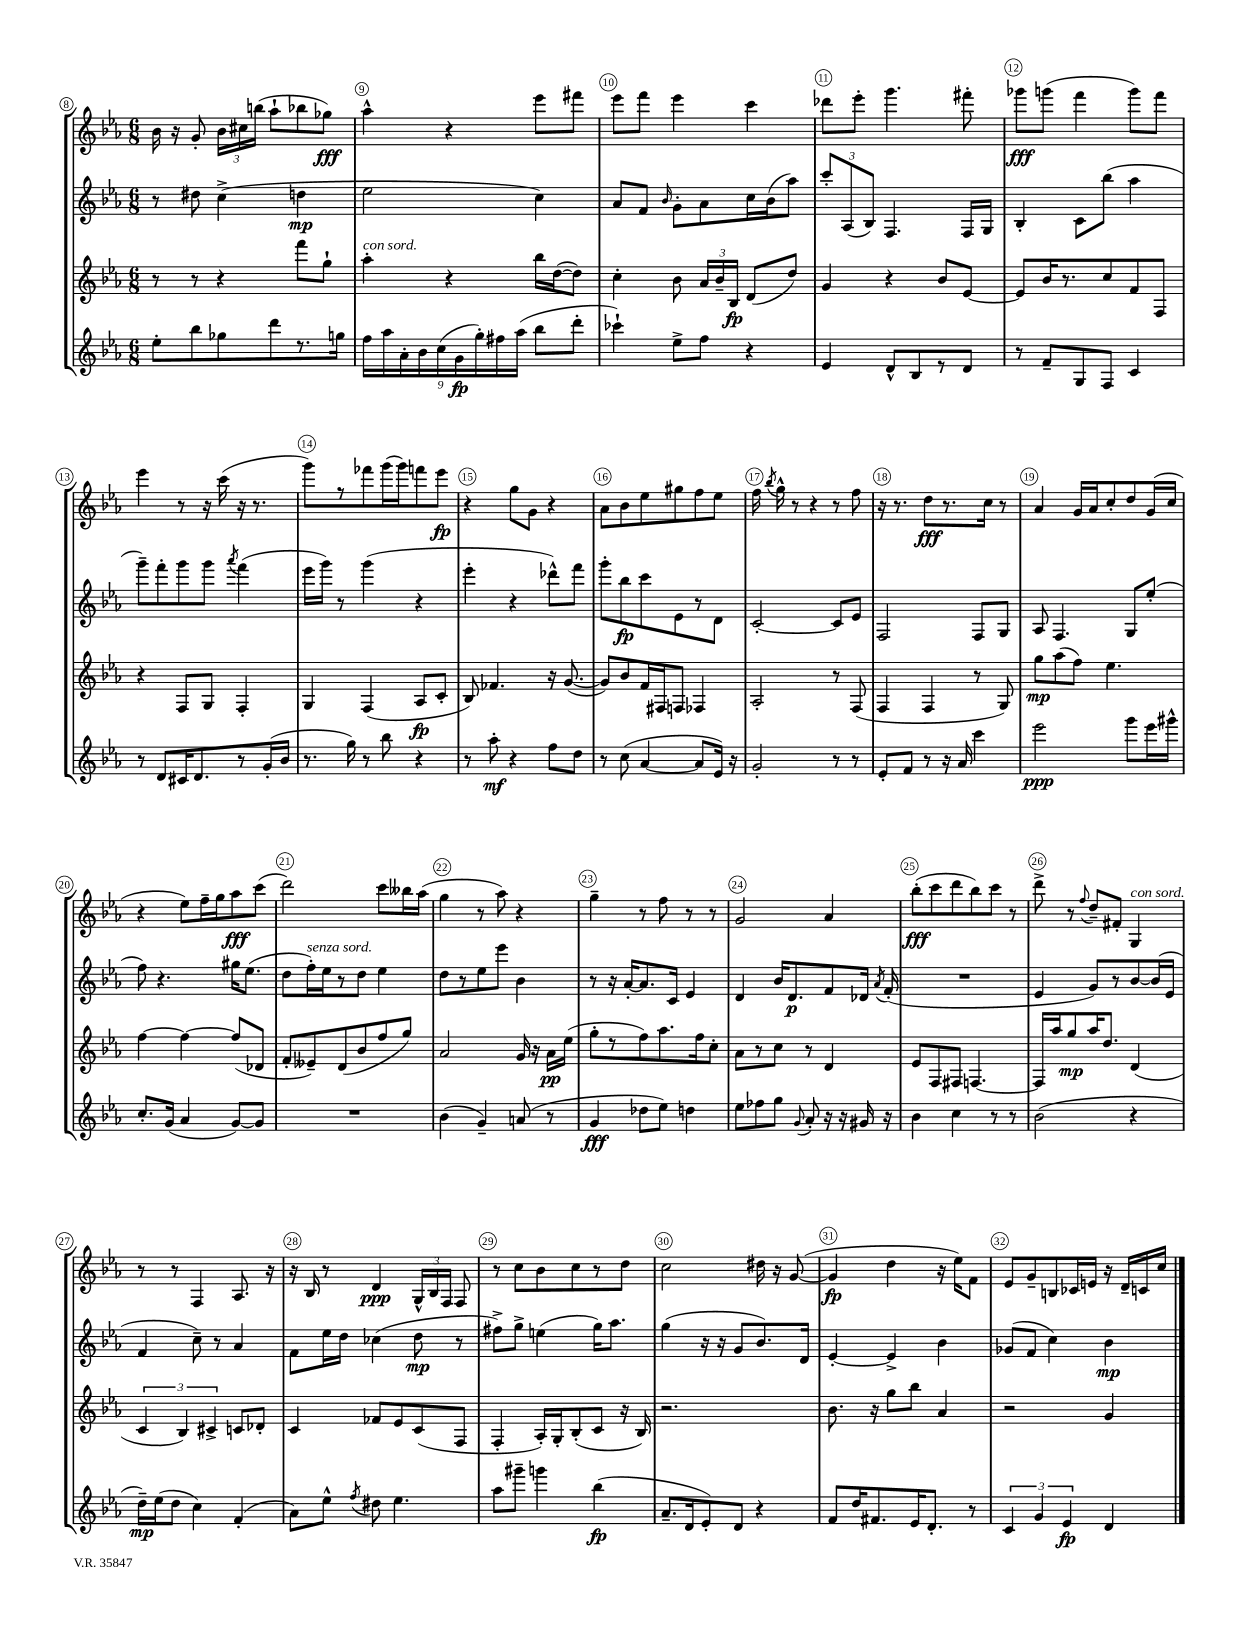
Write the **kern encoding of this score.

**kern	**kern	**kern	**kern
*staff4	*staff3	*staff2	*staff1
*clefG2	*clefG2	*clefG2	*clefG2
*k[b-e-a-]	*k[b-e-a-]	*k[b-e-a-]	*k[b-e-a-]
*M6/8	*M6/8	*M6/8	*M6/8
8ee-'	8r	8r	16b-
.	.	.	16r
8bb-	8r	8dd#	8g'
8gg-	4r	(4cc^	24b-
.	.	.	24cc#
.	.	.	(24bb
8ddd	.	.	8aa-`
8.r	8fff	4dd	8bb-
.	8gg`	.	8gg-)
16gg	.	.	.
=	=	=	=
18ff	4aa-'	2ee-	4aa-^^
18aa-	.	.	.
18a-'	.	.	.
18b-	.	.	.
(18cc	.	.	.
.	4r	.	4r
18g	.	.	.
18gg')	.	.	.
18ff#	.	.	.
(18aa-	.	.	.
8bb-	16bb-	4cc)	8eee-
.	([16dd	.	.
8ddd'	8dd])	.	8fff#
=	=	=	=
4ccc-`)	4cc'	8a-	8eee-
.	.	8f	8fff
.	.	16qqb-	.
8ee-^	8b-	8g'	4eee-
8ff	24a-	8a-	.
.	24b-~	.	.
.	24B-	.	.
4r	(8d	16cc	4ccc
.	.	(16b-	.
.	8dd)	8aa-)	.
=	=	=	=
4e-	4g	12ccc'	8ddd-
.	.	(12A-	.
.	.	.	8eee-'
.	.	12B-)	.
8d^^	4r	4.F	4.ggg
8B-	.	.	.
8r	8b-	.	.
8d	[8e-	16F	8fff#'
.	.	16G	.
=	=	=	=
8r	8e-]	4B-'	8ggg-
8f~	16b-	.	(8ggg
.	8.r	.	.
8G	.	8c	4fff
8F	8cc	(8bb-	.
4c	8f	4aa-	8ggg)
.	8F	.	8fff
=	=	=	=
8r	4r	8ggg~)	4eee-
8d	.	8fff'	.
16c#	8F	8ggg	8r
8.d	.	.	.
.	8G	8ggg	16r
.	.	.	(16ccc
.	.	8qaaa-	.
8r	4F'	(4fff	16r
.	.	.	8.r
(16g'	.	.	.
16b-	.	.	.
=	=	=	=
8.r	4G	16eee-	8ggg)
.	.	16ggg)	.
.	.	8r	8r
16gg)	.	.	.
8r	(4F	(4ggg	8fff-
8bb-	.	.	(16ggg
.	.	.	16ggg)
4r	8A-	4r	8fff
.	8c'	.	8eee-
=	=	=	=
8r	8B-)	4eee-'	4r
8aa-'	4.f-	.	.
4r	.	4r	8gg
.	.	.	8g
8ff	16r	8ddd-^^)	4r
.	([8.g	.	.
8dd	.	8fff	.
=	=	=	=
8r	8g])	8ggg'	8a-
(8cc	8b-	8bb-	8b-
[4a-	16f	8ccc	8ee-
.	16F#	.	.
.	8F	8e-	8gg#
8a-]	4F-	8r	8ff
16e-)	.	8d	8ee-
16r	.	.	.
=	=	=	=
2g'	2A-'	[2c'	16ff
.	.	.	8qbb-
.	.	.	16gg^^
.	.	.	8r
.	.	.	4r
8r	8r	8c]	8r
8r	(8F	8e-	8ff
=	=	=	=
8e-'	4F	2F	16r
.	.	.	8.r
8f	.	.	.
8r	4F	.	8dd
16r	.	.	8.r
16a-	.	.	.
4ccc	8r	8F	.
.	.	.	16cc
.	8G)	8G	8r
=	=	=	=
2eee-	8gg	8A-	4a-
.	(8aa-	4.F	.
.	8ff)	.	16g
.	.	.	16a-
.	4.ee-	.	8cc'
8ggg	.	8G	8dd
16eee-	.	(8ee-'	(16g
16ggg#^^	.	.	16cc
=	=	=	=
8.cc'	[4ff	8ff)	4r
.	.	4.r	.
(16g	.	.	.
4a-	4ff_	.	8ee-)
.	.	.	16ff~
.	.	.	16gg
[8g)	(8ff]	16gg#	8aa-
.	.	(8.ee-	.
8g]	8d-	.	(8ccc
=	=	=	=
2.r	8f'	8dd	2ddd)
.	8e--~)	16ff')	.
.	.	16ee-	.
.	(8d	8r	.
.	8b-	8dd	.
.	8ff	4ee-	8ccc
.	8gg)	.	16bb--
.	.	.	(16aa-
=	=	=	=
(4b-	2a-	8dd	4gg
.	.	8r	.
4g~)	.	8ee-	8r
.	.	8eee-	8aa-)
(8a	16g	4b-	4r
.	16r	.	.
8r	16a-	.	.
.	(16ee-	.	.
=	=	=	=
4g	8gg'	8r	4gg~
.	8r	16r	.
.	.	[16a-'	.
8dd-	8ff)	8.a-]	8r
8ee-)	8.aa-	.	8ff
.	.	16c	.
4dd	.	4e-	8r
.	16ff	.	.
.	8cc'	.	8r
=	=	=	=
8ee-	8a-	4d	2g
8ff-	8r	.	.
8gg	8cc	16b-	.
.	.	8.d	.
8qqg	.	.	.
8a-'	8r	.	.
16r	4d	8f	4a-
16r	.	.	.
16g#	.	16d-	.
.	.	8qa-	.
16r	.	(16f'	.
=	=	=	=
4b-	8e-	2.r	(8bb-'
.	8F	.	8ccc
4cc	8F#	.	8ddd
.	[4.F	.	8bb-)
8r	.	.	8ccc
8r	.	.	8r
=	=	=	=
(2b-	16F]	4e-	8ddd^
.	16aa-	.	.
.	8gg	.	8r
.	.	.	8qqff
.	16aa-	8g)	8dd~
.	8.dd	.	.
.	.	8r	8f#'
4r	(4d	[8b-	4G
.	.	(16b-]	.
.	.	16e-	.
=	=	=	=
16dd~)	6c	4f	8r
(16ee-	.	.	.
8dd	.	.	8r
.	6B-)	.	.
4cc)	.	8cc~)	4F
.	6c#^	.	.
.	.	8r	.
(4f'	8c	4a-	8.A-
.	8d-'	.	.
.	.	.	16r
=	=	=	=
8a-)	4c	8f	16r
.	.	.	16B-
8ee-^^	.	16ee-	8r
.	.	16dd	.
8qff	.	.	.
8dd#	8f-	(4cc-	4d
4.ee-	8e-	.	.
.	(8c	8dd	24G^^
.	.	.	24B-
.	.	.	24F
.	8F	8r	8F
=	=	=	=
8aa-	4F'	8ff#^)	8r
8ggg#~	.	8gg^	8cc
4ggg	16A-')	(4ee	8b-
.	16G'	.	.
.	(8B-'	.	8cc
(4bb-	8c	16gg)	8r
.	.	8.aa-	.
.	16r	.	8dd
.	16B-)	.	.
=	=	=	=
8.a-~	2.r	(4gg	2cc
16d	.	.	.
8e-')	.	16r	.
.	.	16r	.
8d	.	8g	.
4r	.	8.b-)	16dd#
.	.	.	16r
.	.	.	([8g
.	.	16d	.
=	=	=	=
8f	8.b-	[4e-'	4g]
16dd	.	.	.
8.f#	16r	.	.
.	8gg	4e-^]	4dd
16e-	8bb-	.	.
8.d'	.	.	.
.	4a-	4b-	16r
.	.	.	16ee-)
8r	.	.	8f
=	=	=	=
6c	2r	(8g-	8e-
.	.	8f	8g~
6g	.	.	.
.	.	4cc)	8B
6e-	.	.	.
.	.	.	16c-
.	.	.	16e
4d	4g	4b-	16r
.	.	.	16d~
.	.	.	16c
.	.	.	16cc
==	==	==	==
*-	*-	*-	*-
